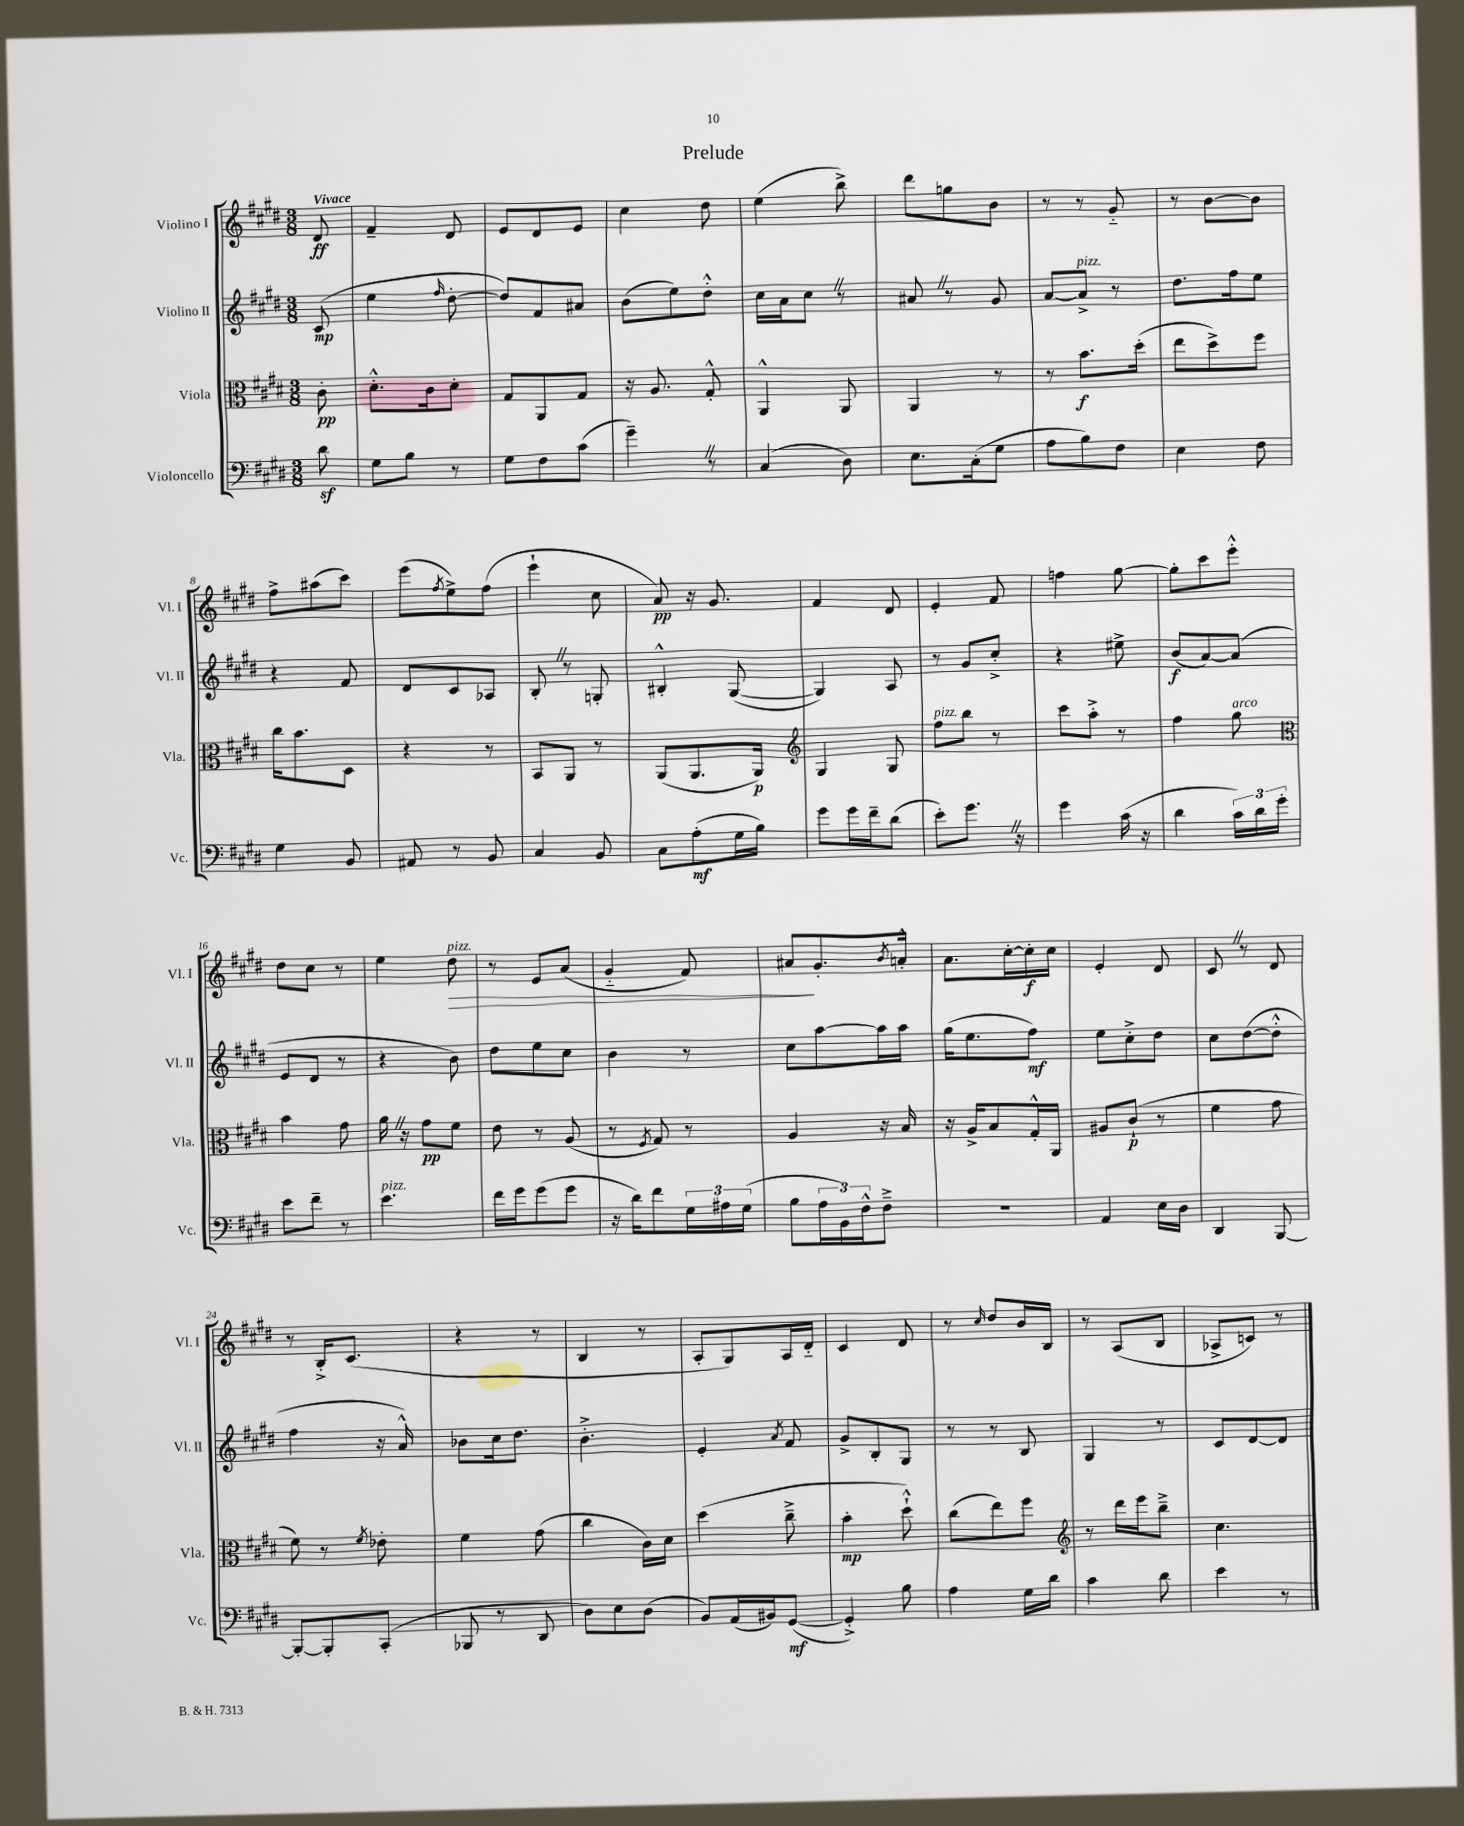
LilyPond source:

\header { title = "Prelude" }
<<
\new StaffGroup <<
\new Staff = "s0" \with { instrumentName = "Violino I" shortInstrumentName = "Vl. I" } {
    \clef treble \key e \major \numericTimeSignature \time 3/8 \partial 8 \tempo "Vivace"
    dis'8\ff |
    fis'4-- dis'8 |
    e'8 dis'8 e'8 |
    cis''4 dis''8 |
    e''4( b''8->) |
    dis'''8 g''8 b'8 |
    r8 r8 gis'8-_ |
    r8 b'8~ b'8 |
    fis''8-> ais''8( cis'''8) |
    e'''8( \acciaccatura { fis''8 } e''8->) fis''8( |
    e'''4-! cis''8 |
    a'8\pp) r16 gis'8. |
    fis'4 dis'8 |
    e'4-. fis'8 |
    f''4 gis''8~ |
    gis''8-. cis'''8 e'''8-.-^ |
    dis''8 cis''8 r8 |
    e''4 dis''8\>^\markup { \italic "pizz." } |
    r8 e'8 a'8( |
    gis'4-_ fis'8) |
    ais'8\! gis'8.-. \acciaccatura { b'8 } a'16-.-^ |
    a'8. cis''16~-. cis''16-.\f cis''16 |
    e'4-. dis'8 |
    cis'8 \once \override BreathingSign.text = \markup { \musicglyph "scripts.caesura.straight" } \breathe r8 dis'8 |
    r8 b16-.-> cis'8.( |
    r4 r8 |
    b4 r8 |
    a8-. gis8) a16 dis'16-_ |
    cis'4 dis'8 |
    r8 \grace { cis''16 } dis''8 b'16 b16 |
    r8 a8( b8 |
    aes8-> c'8) r8 \bar "|." |
}
\new Staff = "s1" \with { instrumentName = "Violino II" shortInstrumentName = "Vl. II" } {
    \clef treble \key e \major \numericTimeSignature \time 3/8 \partial 8
    cis'8\mp( |
    e''4 \grace { fis''16 } dis''8~-. |
    dis''8) fis'8 ais'8 |
    b'8( e''8) dis''8-.-^ |
    cis''16 a'16 cis''8 \once \override BreathingSign.text = \markup { \musicglyph "scripts.caesura.straight" } \breathe r8 |
    ais'8 \once \override BreathingSign.text = \markup { \musicglyph "scripts.caesura.straight" } \breathe r8 gis'8 |
    a'8~ a'8->^\markup { \italic "pizz." } r8 |
    dis''8. fis''16 e''8 |
    r4 fis'8 |
    dis'8 cis'8 aes8 |
    b8-. \once \override BreathingSign.text = \markup { \musicglyph "scripts.caesura.straight" } \breathe r8 g8-. |
    bis4-.-^ gis8~( |
    gis4) a8 |
    r8 gis'8 cis''8-.-> |
    r4 eis''8-> |
    b'8\f( a'8~) a'8( |
    e'8 dis'8 r8 |
    r4 b'8) |
    dis''8 e''8 cis''8 |
    b'4 r8 |
    cis''8 a''8~ a''16 a''16 |
    gis''16( e''8. fis''8\mf) |
    e''8 cis''8-.-> dis''8 |
    cis''8 dis''8~( dis''8-.-^ |
    fis''4 r16 a'16-^) |
    bes'8 cis''16 dis''8. |
    b'4.-.-> |
    e'4-. \acciaccatura { a'8 } fis'8 |
    gis'8-> b8-. gis8 |
    r8 r8 b8 |
    gis4 r8 |
    cis'8 dis'8~ dis'8 \bar "|." |
}
\new Staff = "s2" \with { instrumentName = "Viola" shortInstrumentName = "Vla." } {
    \clef alto \key e \major \numericTimeSignature \time 3/8 \partial 8
    cis'8-.\pp |
    dis'8.-.-^ cis'16 dis'8-. |
    gis8 a,8 gis8 |
    r16 a8. gis8-.-^ |
    a,4-^ a,8 |
    a,4 r8 |
    r8 b'8.\f dis''16-.( |
    e''8 dis''8->) fis''8 |
    cis''16 b'8. dis8 |
    r4 r8 |
    b,8 a,8 r8 |
    a,8( a,8. a,16\p) |
    \clef treble gis4 gis8 |
    fis''8^\markup { \italic "pizz." } b''8 r8 |
    cis'''8 a''8-.-> r8 |
    fis''4 gis''8^\markup { \italic "arco" } |
    \clef alto b'4 gis'8 |
    a'16 \once \override BreathingSign.text = \markup { \musicglyph "scripts.caesura.straight" } \breathe r16 gis'8\pp fis'8 |
    e'8 r8 a8( |
    r8 \acciaccatura { fis8 } gis8) r8 |
    a4 r16 b16 |
    r16 a16-> b8 gis16-.-^ a,16 |
    ais8 cis'8-!\p( r8 |
    fis'4 gis'8 |
    fis'8) r8 \acciaccatura { fis'8 } ees'8-. |
    fis'4 gis'8( |
    cis''4 cis'16) dis'16 |
    dis''4( cis''8---> |
    b'4-.\mp dis''8-!-^) |
    cis''8( e''8) fis''8 |
    \clef treble r8 dis'''16 e'''16 b''8---> |
    cis''4. \bar "|." |
}
\new Staff = "s3" \with { instrumentName = "Violoncello" shortInstrumentName = "Vc." } {
    \clef bass \key e \major \numericTimeSignature \time 3/8 \partial 8
    dis'8\sf |
    gis8 b8 r8 |
    gis8 fis8 cis'8( |
    gis'4--) \once \override BreathingSign.text = \markup { \musicglyph "scripts.caesura.straight" } \breathe r8 |
    cis4( dis8) |
    e8. cis16-.( gis8 |
    a8 b8) fis8 |
    e4 fis8 |
    gis4 b,8 |
    ais,8 r8 b,8 |
    cis4 b,8 |
    cis8 a8-.\mf( gis16 b16) |
    gis'8 gis'16 fis'16-- dis'8( |
    e'8-.) gis'8. \once \override BreathingSign.text = \markup { \musicglyph "scripts.caesura.straight" } \breathe r16 |
    gis'4 cis'16( r16 |
    dis'4 \tuplet 3/2 { cis'16) dis'16 gis'16-. } |
    e'8 fis'8-- r8 |
    e'4.^\markup { \italic "pizz." } |
    fis'16 gis'16 gis'8( gis'8 |
    r16 dis'16) fis'8 \tuplet 3/2 { gis16 ais16 gis16( } |
    b8 \tuplet 3/2 { a16 b,16) fis16-^ } fis8---> |
    R4. |
    a,4 e16 dis16 |
    dis,4 b,,8~ |
    b,,8~-. b,,8-. cis,8-.( |
    bes,,8 r8 dis,8 |
    dis8) e8 dis8( |
    b,8) a,16( bis,16) gis,8~\mf( |
    gis,4-.->) b8 |
    a4 gis16 dis'16 |
    cis'4 dis'8 |
    e'4 r8 \bar "|." |
}
>>
>>
